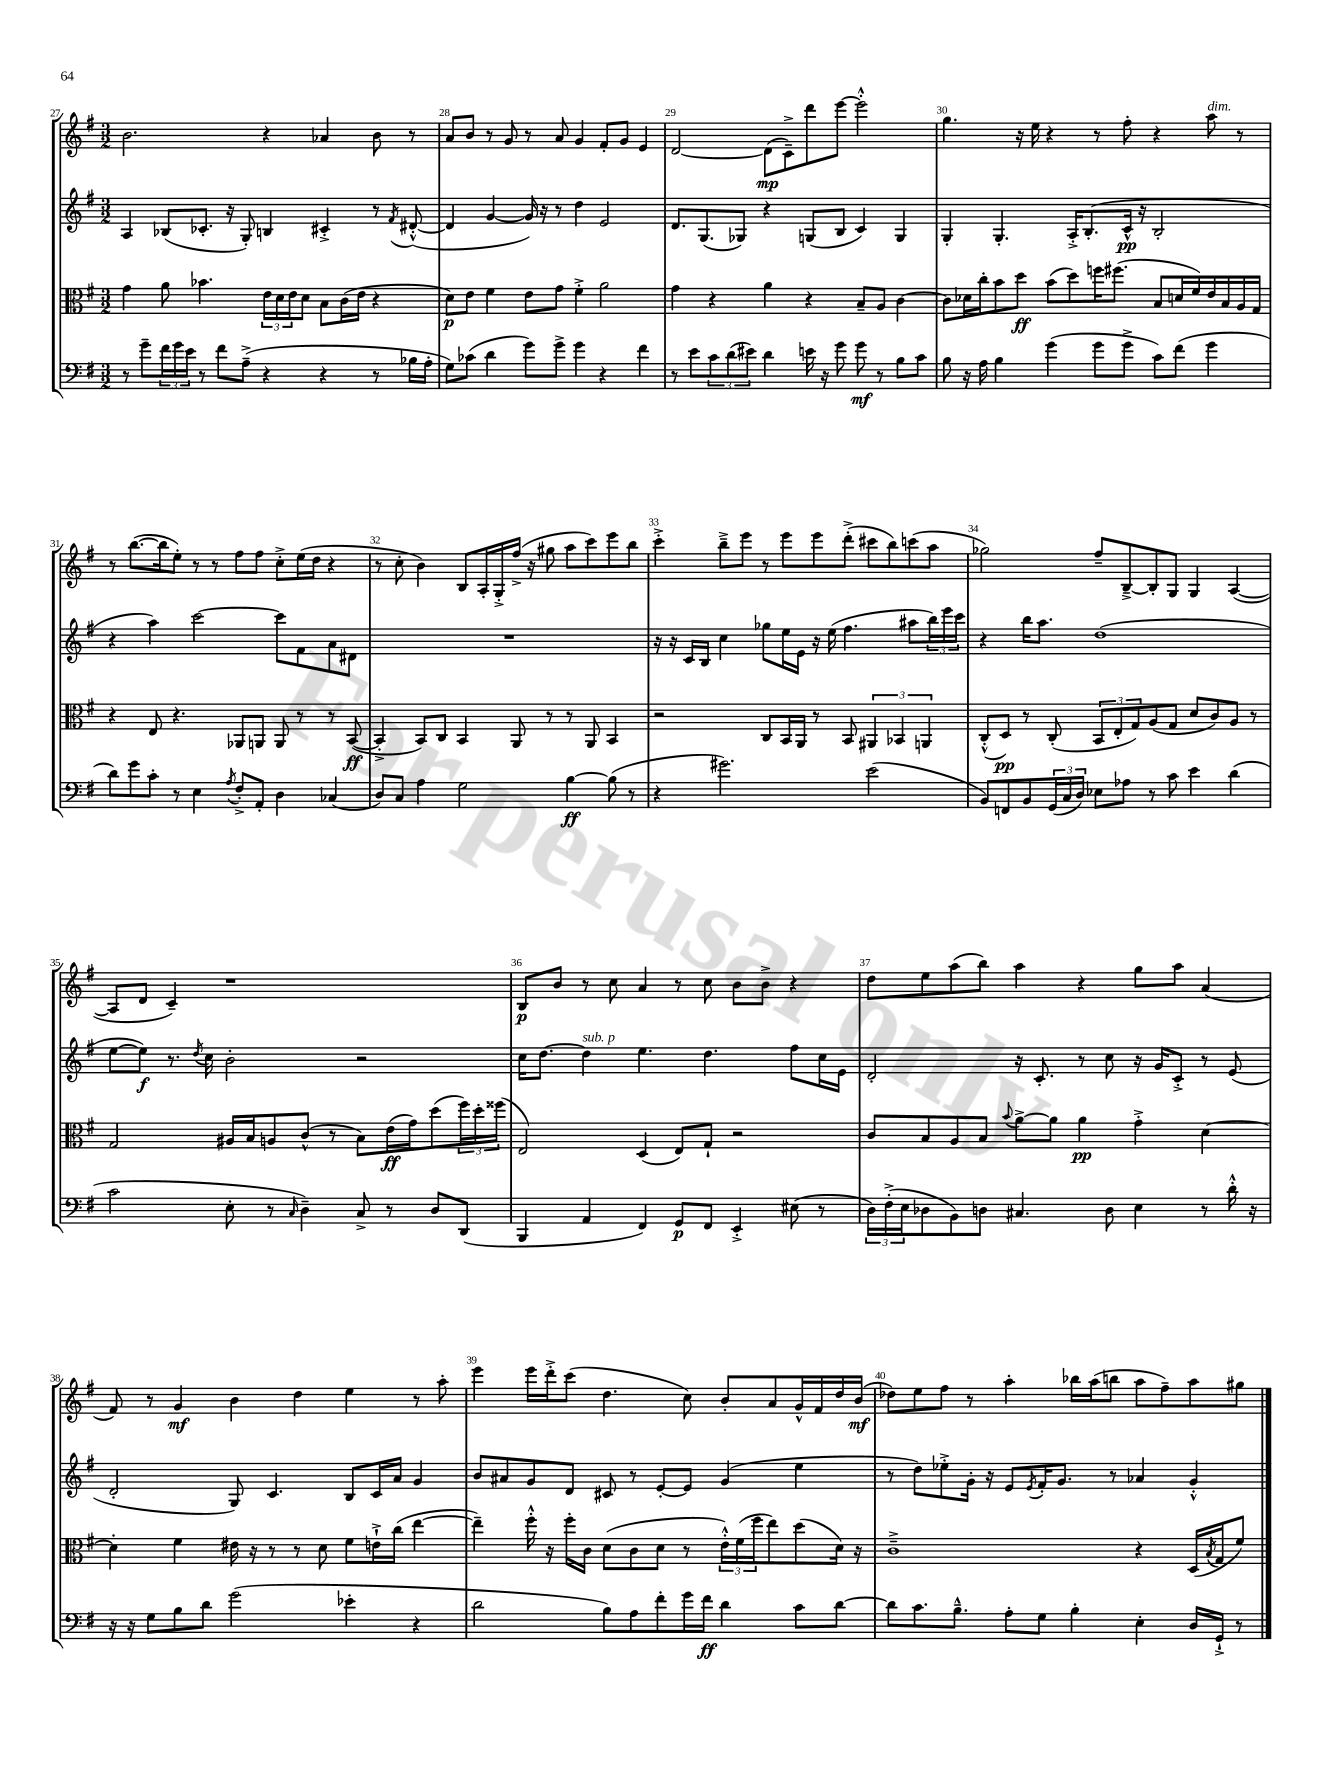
<<
\new StaffGroup <<
\new Staff = "s0" {
    \clef treble \key g \major \numericTimeSignature \time 3/2
    b'2. r4 aes'4 b'8 r8 |
    a'8 b'8 r8 g'8 r8 a'8 g'4 fis'8-. g'8 e'4 |
    d'2~ d'8\mp( c'8--->) d'''8 e'''8~ e'''2-.-^ |
    g''4. r16 e''16 r4 r8 fis''8-. r4 a''8^\markup { \italic "dim." } r8 |
    r8 b''8.~( b''16 e''8-.) r8 r8 fis''8 fis''8 c''8-.-> e''16( d''16 r4 |
    r8 c''8-. b'4) b8 a16-. g16-.-> fis''16->( r16 gis''8 a''8 c'''8) e'''8 b''8 |
    c'''4-.-> b''8---> e'''8 r8 e'''8 e'''8 d'''8-.->( cis'''8 b''8) c'''8( a''8 |
    ges''2) fis''8-- b8~---> b8-. g8 g4 a4~( |
    a8 d'8 c'4--) r1 |
    b8\p b'8 r8 c''8 a'4 r8 c''8 b'8 b'8-> r4 |
    d''8 e''8 a''8( b''8) a''4 r4 g''8 a''8 a'4( |
    fis'8) r8 g'4\mf b'4 d''4 e''4 r8 a''8-. |
    e'''4 e'''16 d'''16-.-> c'''8( d''4. c''8) b'8-. a'8 g'16-^ fis'16 d''16 b'16\mf( |
    des''8) e''8 fis''8 r8 a''4-. bes''16 a''16( b''8 a''8 fis''8--) a''8 gis''8 \bar "|." |
}
\new Staff = "s1" {
    \clef treble \key g \major \numericTimeSignature \time 3/2
    a4 bes8( ces'8.-. r16 g8-.) b4 cis'4-.-> r8 \acciaccatura { fis'8 } dis'8~-.-^( |
    dis'4 g'4~ g'16) r16 r8 d''4 e'2 |
    d'8. g8.( ges8) r4 g8( b8 c'4) g4 |
    g4-. g4.-. a16-.-> b8.-.( c'16-^\pp r16 b2-. |
    r4 a''4) c'''2~ c'''8 fis'8 a'8 dis'8 |
    R1. |
    r16 r16 c'16 b16 c''4 ges''8 e''16 e'16 r16 e''16( fis''4. ais''8 \tuplet 3/2 { b''16) e'''16 c'''16 } |
    r4 b''16 a''8. d''1( |
    e''8~ e''8\f) r8. \acciaccatura { d''8 } c''16 b'2-. r2 |
    c''16 d''8.~ d''4^\markup { \italic "sub. p" } e''4. d''4. fis''8 c''16 e'16 |
    d'2-. r16 c'8.-. r8 c''8 r16 g'16 c'8-.-> r8 e'8( |
    d'2-. g8) c'4. b8 c'16 a'16 g'4 |
    b'8 ais'8 g'8 d'8 cis'8 r8 e'8~-. e'8 g'4( e''4 |
    r8 d''8) ees''8-.-> g'16-. r16 e'8 \acciaccatura { e'8 } fis'16-. g'8. r8 aes'4 g'4-.-^ \bar "|." |
}
\new Staff = "s2" {
    \clef alto \key g \major \numericTimeSignature \time 3/2
    g'4 a'8 bes'4. \tuplet 3/2 { e'16 d'16 e'16 } d'8 b8 c'16( e'16 r4 |
    d'8\p) e'8 fis'4 e'8 g'8 fis'4-.-> a'2 |
    g'4 r4 a'4 r4 b8-- a8 c'4~ |
    c'8 des'16 c''16-. b'8 d''8\ff b'8( d''8) f''16 fis''8.( b8 d'16 fis'16) e'16 b16 a16 g16 |
    r4 e8 r4. aes,8 a,8 a,8 r8 r8 b,8~\ff( |
    b,4-.-> b,8) c8 b,4 a,8 r8 r8 a,8 b,4 |
    r2 c8 b,16 a,16 r8 b,8 \tuplet 3/2 { ais,4 bes,4 a,4 } |
    c8-.-^( d8\pp) r8 c8-.( \tuplet 3/2 { b,8 e8-. g8) } a8( g8 d'8 c'8) a8 r8 |
    g2 ais16 b16 a8 c'8-^( r8 b8) e'16\ff( g'16) d''8( \tuplet 3/2 { fis''16) d''16-. fisis''16( } |
    e2) d4( e8) g8-! r2 |
    c'8 b8 a8 b8 \appoggiatura { b'8 } a'8~-> a'8 a'4\pp g'4-.-> d'4~ |
    d'4-. fis'4 eis'16 r16 r8 r8 d'8 fis'8 e'16-!-> c''16( e''4~ |
    e''4--) fis''16-.-^ r16 fis''16-. c'16 d'8( c'8 d'8 r8 \tuplet 3/2 { e'16-.-^) fis'16( fis''16 } e''8) d''8( d'16) r16 |
    c'1---> r4 d16( \acciaccatura { b8 } g16 fis'8) \bar "|." |
}
\new Staff = "s3" {
    \clef bass \key g \major \numericTimeSignature \time 3/2
    r8 g'8-- \tuplet 3/2 { fis'16 g'16 e'16 } r8 fis'8 a8--->( r4 r4 r8 bes16 a16-. |
    g8) ces'8( d'4 g'8) g'8-> g'4 r4 fis'4 |
    r8 e'8 \tuplet 3/2 { c'8 d'8( eis'8) } d'4 e'16 r16 g'8 g'8\mf r8 b8 c'8 |
    b8 r16 a16 b4 g'4( g'8 g'8-> c'8) fis'8( g'4 |
    d'8) g'8 c'8-. r8 e4 \acciaccatura { a8 } fis8-.-> a,8-. d4 ces4( |
    d8) c8 a4 g2 b4~\ff b8( r8 |
    r4 gis'2.) e'2( |
    b,8) f,8 b,8 \tuplet 3/2 { g,16( c16 d16) } ees8 aes8 r8 c'8 e'4 d'4( |
    c'2 e8-. r8 \grace { c16 } d4--) c8-> r8 d8 d,8( |
    b,,4 a,4 fis,4) g,8\p fis,8 e,4-.-> eis8( r8 |
    \tuplet 3/2 { d16) fis16-.->( e16 } des8 b,8) d8 cis4. d8 e4 r8 d'16-.-^ r16 |
    r16 r16 g8 b8 d'8 g'2( ees'4-. r4 |
    d'2 b8) a8 fis'8-. g'16 fis'16\ff d'4 c'8 d'8~ |
    d'8 c'8. b8.---^ a8-. g8 b4-. e4-. d16 g,16-!-> r8 \bar "|." |
}
>>
>>
\layout { \context { \Score currentBarNumber = #27 \override BarNumber.break-visibility = ##(#f #t #t) barNumberVisibility = #all-bar-numbers-visible } }
